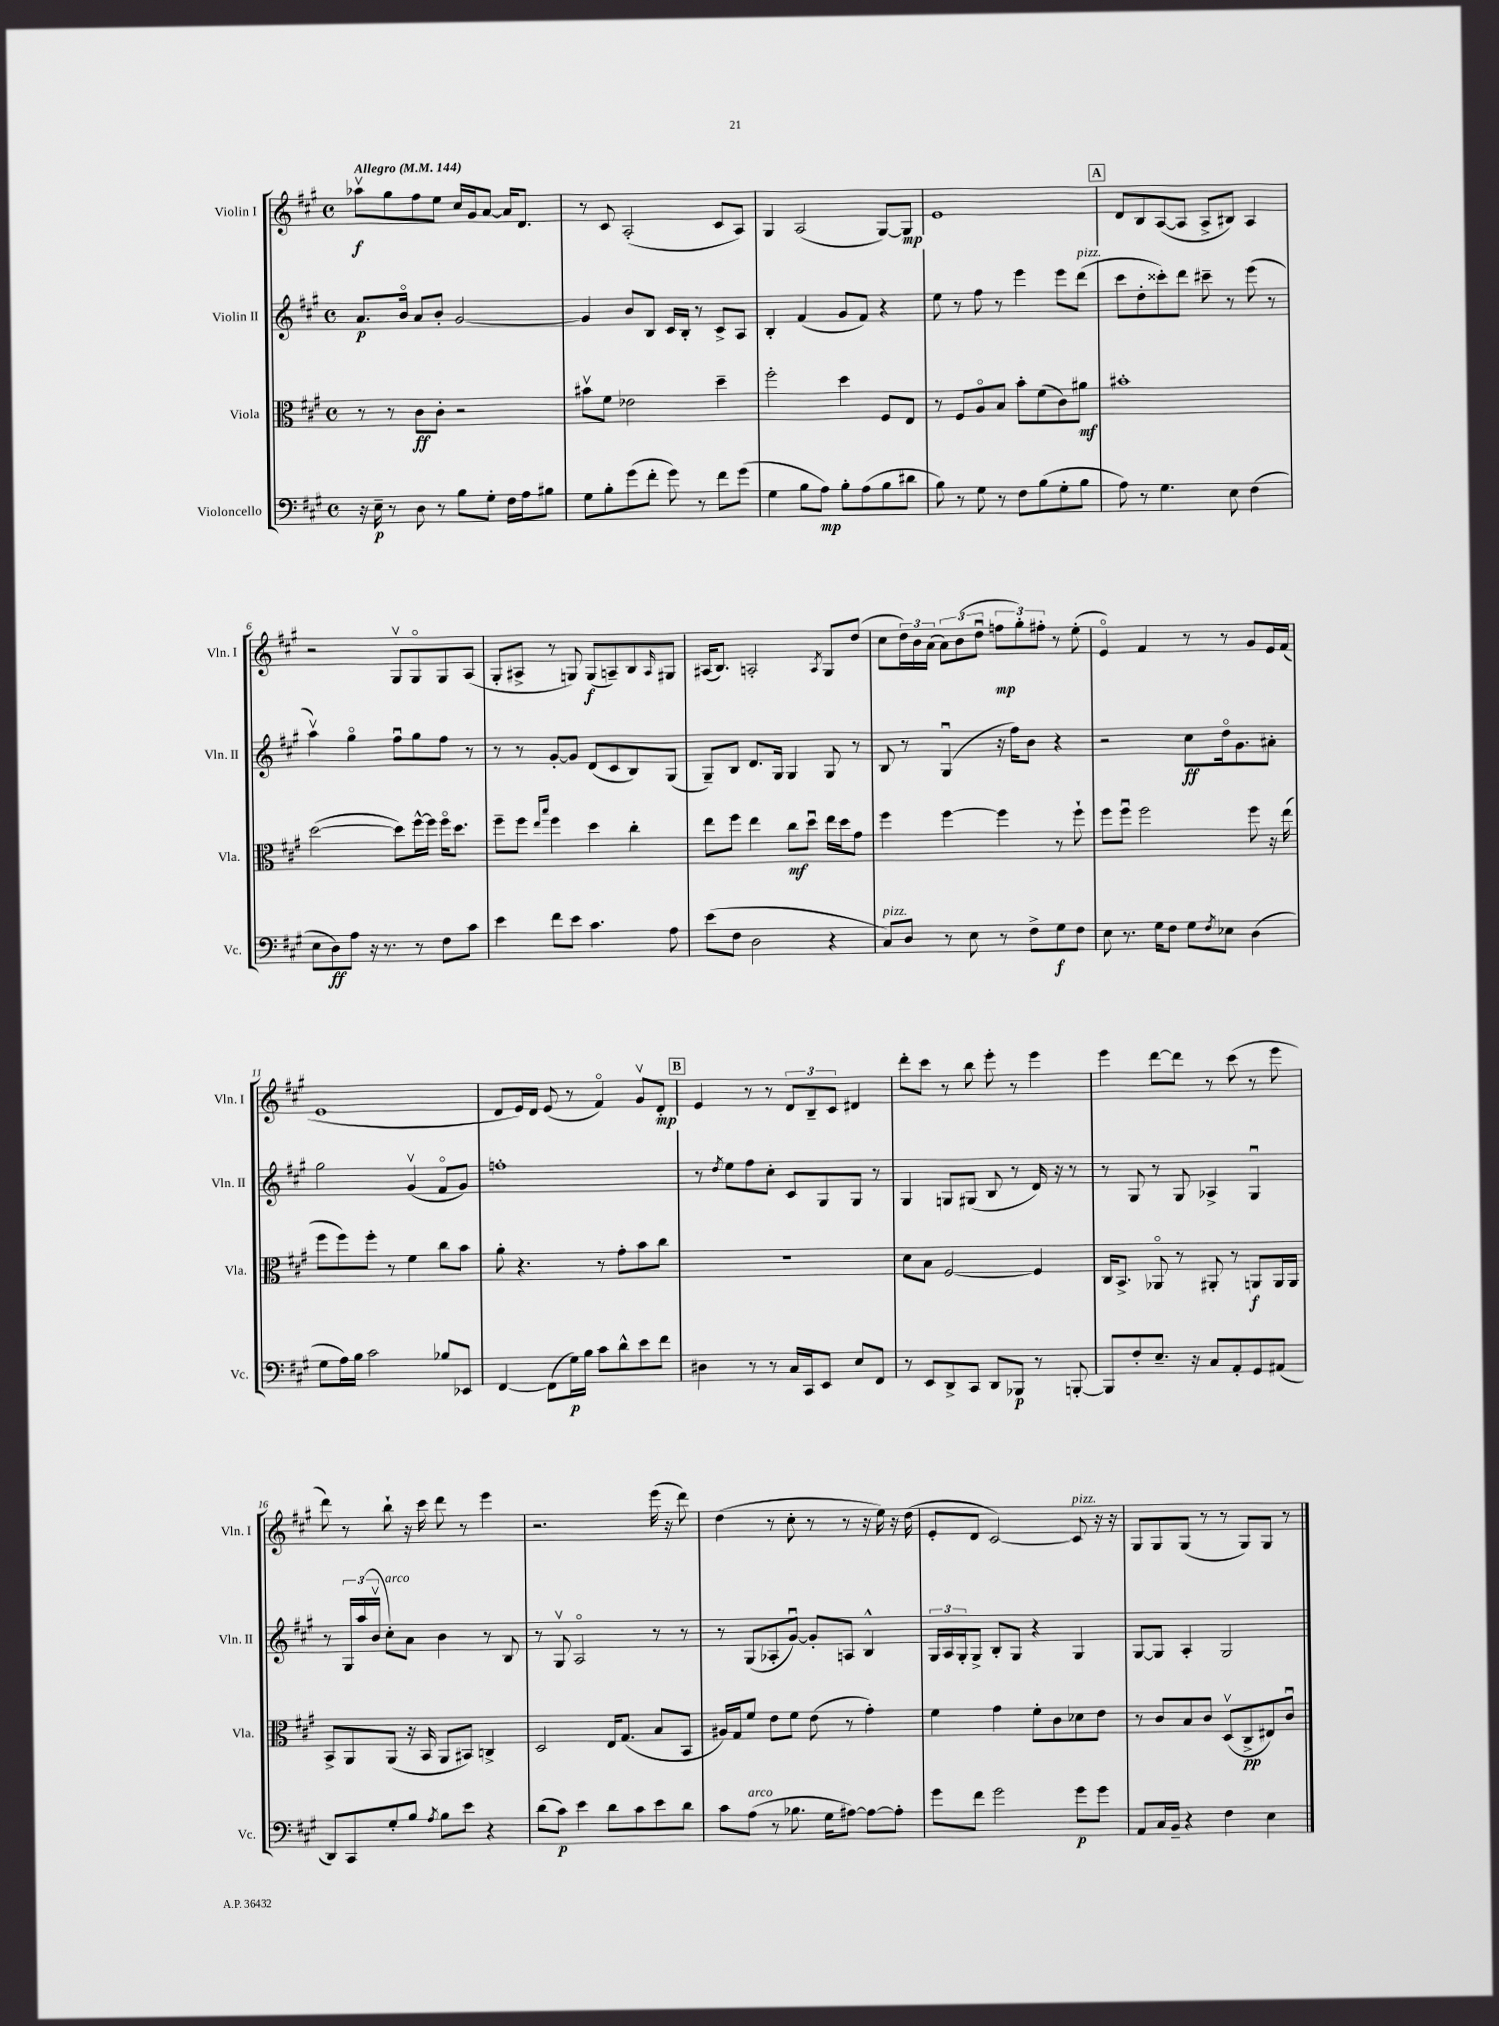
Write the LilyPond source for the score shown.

<<
\new StaffGroup <<
\new Staff = "s0" \with { instrumentName = "Violin I" shortInstrumentName = "Vln. I" } {
    \clef treble \key a \major \defaultTimeSignature \time 4/4 \tempo "Allegro" 4 = 144
    aes''8\upbow\f gis''8 fis''8 e''8 cis''16 gis'16 a'8~ a'16 d'8. |
    r8 cis'8 a2-.( cis'8 a8) |
    gis4 a2( gis8~) gis8\mp |
    e'1 |
    \mark \markup { \box "A" } d'8 b8 a8~( a8 a8-> bis8) a4 |
    r2 gis8\upbow gis8\flageolet gis8 a8( |
    gis8-. ais8-> r8 g8) g8\f( a8--) b8 \grace { a16 } gis8 |
    ais16( b8.) a2-. \acciaccatura { a8 } gis8 d''8( |
    cis''8 \tuplet 3/2 { d''16) b'16 a'16( } \tuplet 3/2 { a'8) b'8( d''8\downbow } \tuplet 3/2 { f''8\mp gis''8-.) fis''8-. } r8 e''8-.( |
    e'4\flageolet) fis'4 r8 r8 gis'8 e'16 fis'16( |
    e'1 |
    d'8 e'16) d'16 e'8( r8 fis'4\flageolet) gis'8\upbow d'8-.\mp |
    \mark \markup { \box "B" } e'4 r8 r8 \tuplet 3/2 { d'8 b8-- cis'8 } dis'4 |
    d'''8-. cis'''8 r8 b''8 e'''8-. r8 e'''4 |
    e'''4 d'''8~ d'''8 r8 cis'''8( r8 e'''8 |
    d'''8) r8 b''8-! r16 cis'''16 d'''8 r8 e'''4 |
    r2. e'''16( r16 d'''8) |
    d''4( r8 cis''8-. r8 r8 r16 e''16) r16 d''16( |
    e'8-. d'8 cis'2~) cis'8^\markup { \italic "pizz." } r16 r16 |
    gis8 gis8 gis8( r8 r8 gis8) gis8 r8 \bar "|." |
}
\new Staff = "s1" \with { instrumentName = "Violin II" shortInstrumentName = "Vln. II" } {
    \clef treble \key a \major \defaultTimeSignature \time 4/4
    a'8.\p b'16\flageolet a'8 b'8-. gis'2~ |
    gis'4 b'8 b8 cis'16 b16-. r8 cis'8-> a8 |
    b4-. fis'4( gis'8 fis'8) r4 |
    e''8 r8 fis''8 r8 e'''4 e'''8 d'''8^\markup { \italic "pizz." }( |
    \mark \markup { \box "A" } cis'''8 d''8-. cisis'''8-.) d'''8 cis'''8-- r8 e'''8( r8 |
    a''4\upbow) gis''4\flageolet fis''8\downbow gis''8 fis''8 r8 |
    r8 r8 gis'8~-. gis'8 d'8( cis'8 b8) gis8( |
    gis8--) b8 d'8. gis16 gis4 gis8 r8 |
    b8 r8 gis4\downbow( r16 fis''16) b'8 r4 |
    r2 cis''8\ff d''16\flageolet gis'8. ais'8-. |
    gis''2 gis'4\upbow( fis'8\flageolet gis'8) |
    f''1-. |
    \mark \markup { \box "B" } r8 \acciaccatura { d''8 } e''8 fis''8 cis''8-. cis'8 gis8 gis8 r8 |
    gis4 g8 gis8( b8 r8 d'16) r16 r8 |
    r8 gis8 r8 gis8 aes4-> gis4\downbow |
    r8 \tuplet 3/2 { gis16 a''16( b'16\upbow } cis''8-.^\markup { \italic "arco" }) a'8 b'4 r8 b8 |
    r8 gis8\upbow a2\flageolet r8 r8 |
    r8 gis8( aes8-. gis'8~\downbow) gis'8-. a8 b4-^ |
    \tuplet 3/2 { gis16 a16 gis16-. } gis8-> b8-. gis8 r4 gis4 |
    gis8~ gis8 a4-. gis2 \bar "|." |
}
\new Staff = "s2" \with { instrumentName = "Viola" shortInstrumentName = "Vla." } {
    \clef alto \key a \major \defaultTimeSignature \time 4/4
    r8 r8 cis'8\ff cis'8-. r2 |
    bis'8\upbow fis'8 ees'2 d''4-- |
    fis''2-. d''4 fis8 e8 |
    r8 fis8 a8\flageolet b8 b'8-. fis'8( cis'8) ais'8\mf |
    \mark \markup { \box "A" } bis'1-. |
    d''2~( d''8) fis''16~-^ fis''16 fis''16\flageolet d''8. |
    fis''8-- fis''8 \grace { e''16 b''16 } fis''4 d''4 cis''4-. |
    e''8 fis''8 e''4 cis''8\mf d''8\downbow e''16 d''16 gis'8 |
    fis''4 fis''4~ fis''4 r8 fis''8-! |
    fis''8 fis''8\downbow fis''2 fis''8 r16 e''16( |
    fis''8 fis''8) fis''8-. r8 fis'4 cis''8 b'8 |
    a'8-. r4. r8 gis'8-. b'8 cis''8 |
    \mark \markup { \box "B" } R1 |
    d'8 b8 fis2~ fis4 |
    cis16 b,8.-> aes,8\flageolet r8 ais,8-. r8 a,8\f a,16 a,16 |
    b,8-> a,8 a,8( r16 b,16 a,8 bis,8) c4-> |
    d2 e16 gis8.( b8 b,8 |
    ais16) gis16 fis'8 e'8 fis'8 e'8( r8 gis'4-.) |
    fis'4 gis'4 fis'8-. cis'8 des'8 e'8 |
    r8 cis'8 b8 cis'8 d8\upbow( cis8->\pp eis8) cis'8\downbow \bar "|." |
}
\new Staff = "s3" \with { instrumentName = "Violoncello" shortInstrumentName = "Vc." } {
    \clef bass \key a \major \defaultTimeSignature \time 4/4
    r16 e16--\p r8 d8 r8 b8 gis8-. fis16 a16 bis8 |
    gis8 b8-. gis'8( fis'8-. gis'8) r8 fis'8 gis'8( |
    gis4 b8 a8\mp) b8-. a8( b8 dis'8 |
    b8) r8 gis8 r8 fis8 b8( gis8-. b8 |
    \mark \markup { \box "A" } a8) r8 gis4. e8 fis4( |
    e8 d8\ff) a8 r16 r8. r8 fis8 cis'8 |
    e'4 fis'8 e'8 cis'4. a8 |
    e'8( fis8 d2 r4 |
    cis8^\markup { \italic "pizz." }) d8 r8 e8 r8 fis8-> gis8\f fis8 |
    e8 r8. gis16 fis8 gis8 \acciaccatura { fis8 } ees8 d4( |
    gis8 a16) b16 cis'2 bes8 ees,8 |
    fis,4~ fis,8( gis16\p) b16 cis'8 d'8-^ e'8 fis'8 |
    \mark \markup { \box "B" } dis4 r8 r8 cis16 cis,16 e,8 e8 fis,8 |
    r8 e,8 d,8-> cis,8 d,8 bes,,8\p r8 b,,8~-. |
    b,,8 fis8-. e8.-- r16 cis8 a,8-. gis,8 ais,8( |
    d,8) cis,8 gis8-. b8 \acciaccatura { a8 } b8 e'8 r4 |
    d'8( cis'8\p) e'4 d'8 cis'8 e'8 d'8 |
    cis'8 a8^\markup { \italic "arco" }( r8 bes8. gis16 ais8~) ais8~ ais8-. |
    gis'8 fis'8 gis'2 gis'8\p gis'8 |
    a,8 cis16 b,16-- r4 fis4 e4 \bar "|." |
}
>>
>>
